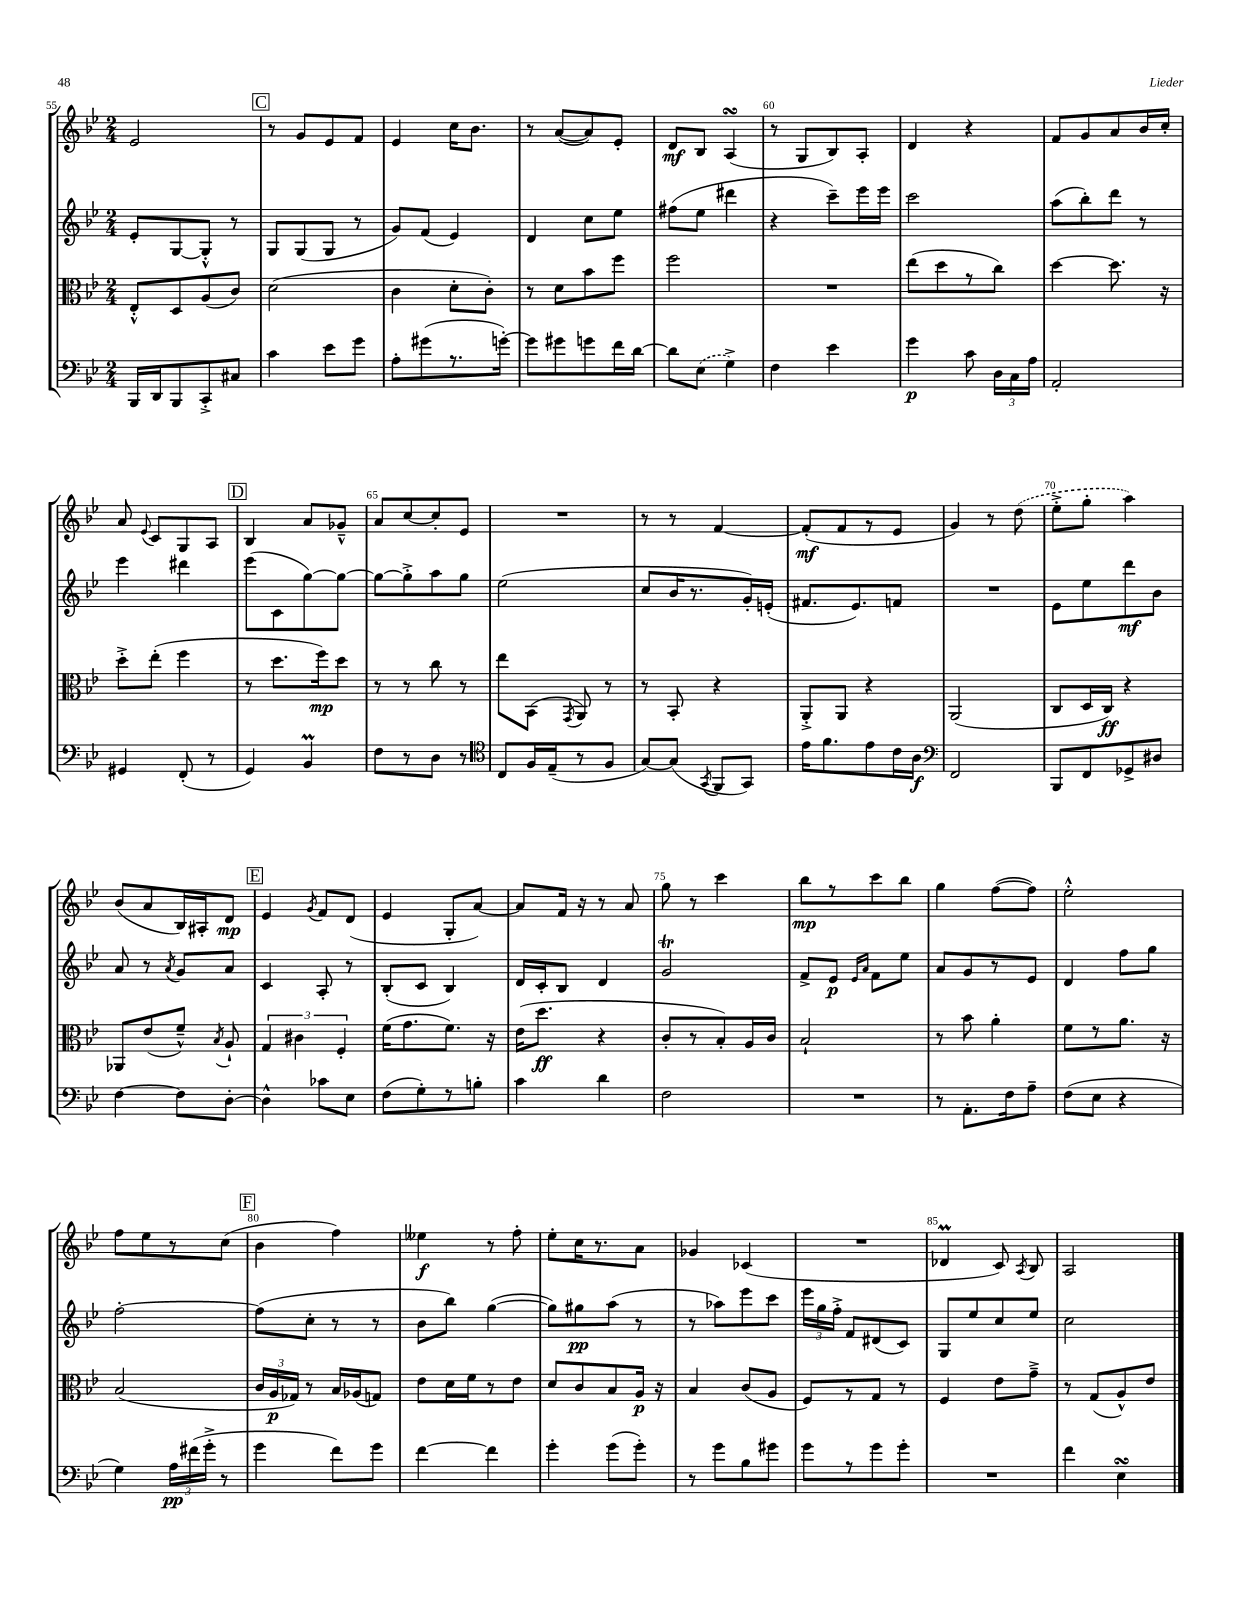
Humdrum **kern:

**kern	**dynam	**kern	**dynam	**kern	**dynam	**kern	**dynam
*part4	*part4	*part3	*part3	*part2	*part2	*part1	*part1
*staff4	*staff4	*staff3	*staff3	*staff2	*staff2	*staff1	*staff1
*clefF4	*	*clefC3	*	*clefG2	*	*clefG2	*
*k[b-e-]	*	*k[b-e-]	*	*k[b-e-]	*	*k[b-e-]	*
*M2/4	*	*M2/4	*	*M2/4	*	*M2/4	*
=55	=55	=55	=55	=55	=55	=55	=55
16BBB-/LL	.	8E-'^^/L	.	8e-'/L	.	2e-/	.
16DD/J	.	.	.	.	.	.	.
8BBB-/	.	8D/	.	[8G/	.	.	.
8CC'^/	.	(8A/	.	8G'^^/J]	.	.	.
8C#X/J	.	8c/J)	.	8r	.	.	.
!!LO:REH:place=s1:t=C
=56	=56	=56	=56	=56	=56	=56	=56
4c\	.	(2d\	.	8G/L	.	8r	.
.	.	.	.	(8G/	.	8g/L	.
8e-\L	.	.	.	8G/J	.	8e-/	.
8g\J	.	.	.	8r	.	8f/J	.
=57	=57	=57	=57	=57	=57	=57	=57
8A'\L	.	4c\	.	8g/L)	.	4e-/	.
(8g#X\	.	.	.	(8f/J	.	.	.
8.r	.	8d'\L	.	4e-/)	.	16cc\KL	.
.	.	.	.	.	.	8.b-\J	.
.	.	8c'\J)	.	.	.	.	.
[16gn'\Jk)	.	.	.	.	.	.	.
=58	=58	=58	=58	=58	=58	=58	=58
8g\L]	.	8r	.	4d/	.	8r	.
8g#X\	.	8d\L	.	.	.	([8a/L	.
8gn\	.	8b-\	.	8cc\L	.	8a/])	.
16f\L	.	8ff\J	.	8ee-\J	.	8e-'/J	.
[16d\JJ	.	.	.	.	.	.	.
=59	=59	=59	=59	=59	=59	=59	=59
8d\L]	.	2ff\	.	(8ff#X\L	.	8d/L	mf
(8E-\J	.	.	.	8ee-\J	.	8B-/J	.
4G^\)	.	.	.	4ddd#X\	.	(4AsSsS/	.
=60	=60	=60	=60	=60	=60	=60	=60
4F\	.	2r	.	4r	.	8r	.
.	.	.	.	.	.	8G/L	.
4e-\	.	.	.	8ccc~\L)	.	8B-/)	.
.	.	.	.	16eee-\L	.	8A'/J	.
.	.	.	.	16eee-\JJ	.	.	.
=61	=61	=61	=61	=61	=61	=61	=61
4g\	p	(8ee-\L	.	2ccc\	.	4d/	.
.	.	8dd\	.	.	.	.	.
8c\	.	8r	.	.	.	4r	.
24D\LL	.	8cc\J)	.	.	.	.	.
24C\	.	.	.	.	.	.	.
24A\JJ	.	.	.	.	.	.	.
=62	=62	=62	=62	=62	=62	=62	=62
2AA'/	.	[4dd\	.	(8aa\L	.	8f/L	.
.	.	.	.	8bb-'\)	.	8g/	.
.	.	8.dd\]	.	8ddd\J	.	8a/	.
.	.	.	.	8r	.	16b-/L	.
.	.	16r	.	.	.	16cc'/JJ	.
!!LO:LB:g=z
=63	=63	=63	=63	=63	=63	=63	=63
4GG#X/	.	8dd'^\L	.	4eee-\	.	8a/	.
.	.	.	.	.	.	8qqe-/	.
.	.	(8ee-'\J	.	.	.	8c/L	.
(8FF'/	.	4ff\	.	4ddd#X\	.	8G/	.
8r	.	.	.	.	.	8A/J	.
!!LO:REH:place=s1:t=D
=64	=64	=64	=64	=64	=64	=64	=64
4GG/)	.	8r	.	(8eee-\L	.	4B-/	.
.	.	8.dd\L	.	8c\	.	.	.
4BB-M/	.	.	.	[8gg\)	.	8a/L	.
.	.	16ff\k)	mp	.	.	.	.
.	.	8dd\J	.	8gg\J_	.	8g-X~^^/J	.
=65	=65	=65	=65	=65	=65	=65	=65
8F\L	.	8r	.	8gg\L_	.	8a/L	.
8r	.	8r	.	8gg'^\]	.	[8cc/	.
8D\J	.	8cc\	.	8aa\	.	8cc'/]	.
8r	.	8r	.	8gg\J	.	8e-/J	.
=66	=66	=66	=66	=66	=66	=66	=66
*clefC4	*	*	*	*	*	*	*
8C/L	.	8ee-\L	.	(2ee-\	.	2r	.
16F/L	.	(8BB-\J	.	.	.	.	.
(16E-~/J	.	.	.	.	.	.	.
.	.	8qGG/	.	.	.	.	.
8r	.	8AA/)	.	.	.	.	.
8F/J	.	8r	.	.	.	.	.
=67	=67	=67	=67	=67	=67	=67	=67
[8G/L)	.	8r	.	8cc/L	.	8r	.
(8G/J]	.	8BB-'/	.	16b-/K	.	8r	.
.	.	.	.	8.r	.	.	.
8qGG/	.	.	.	.	.	.	.
8FF/L	.	4r	.	.	.	[4f/	.
8GG/J)	.	.	.	16g'/L)	.	.	.
.	.	.	.	(16en'/JJ	.	.	.
=68	=68	=68	=68	=68	=68	=68	=68
16e-\KL	.	8AA'^/L	.	8.f#X/L	.	(8f'/L]	mf
8.f\	.	.	.	.	.	.	.
.	.	8AA/J	.	.	.	8f/	.
.	.	.	.	8.e-/)	.	.	.
8e-\	.	4r	.	.	.	8r	.
16c\L	.	.	.	8fn/J	.	8e-/J	.
16A\JJ	f	.	.	.	.	.	.
=69	=69	=69	=69	=69	=69	=69	=69
*clefF4	*	*	*	*	*	*	*
2FF/	.	(2AA/	.	2r	.	4g/)	.
.	.	.	.	.	.	8r	.
.	.	.	.	.	.	(8dd\	.
=70	=70	=70	=70	=70	=70	=70	=70
8BBB-/L	.	8C/L	.	8e-\L	.	8ee-'^\L	.
8FF/	.	16D/L	.	8ee-\	.	8gg'\J	.
.	.	16C/JJ)	ff	.	.	.	.
8GG-X^/	.	4r	.	8ddd\	mf	4aa\)	.
8D#X/J	.	.	.	8b-\J	.	.	.
!!LO:LB:g=z
=71	=71	=71	=71	=71	=71	=71	=71
[4F\	.	8AA-X/L	.	8a/	.	(8b-/L	.
.	.	(8e-/	.	8r	.	8a/	.
.	.	.	.	8qa/	.	.	.
8F\L]	.	8f~^^/J)	.	8g/L	.	16B-/L)	.
.	.	.	.	.	.	16A#X'/J	.
.	.	8qB-/	.	.	.	.	.
[8D'\J	.	8A`/	.	8a/J	.	8d/J	mp
!!LO:REH:place=s1:t=E
=72	=72	=72	=72	=72	=72	=72	=72
4D^^\]	.	6G/	.	4c/	.	4e-/	.
.	.	6c#X\	.	.	.	.	.
.	.	.	.	.	.	8qg/	.
8c-X\L	.	.	.	8A'/	.	8f/L	.
.	.	6F'/	.	.	.	.	.
8E-\J	.	.	.	8r	.	(8d/J	.
=73	=73	=73	=73	=73	=73	=73	=73
(8F\L	.	(16f\KL	.	(8B-'/L	.	4e-/	.
.	.	8.g\	.	.	.	.	.
8G'\)	.	.	.	8c/J	.	.	.
8r	.	8.f\J)	.	4B-/)	.	8G'/L	.
8Bn'\J	.	.	.	.	.	[8a/J)	.
.	.	16r	.	.	.	.	.
=74	=74	=74	=74	=74	=74	=74	=74
4c\	.	(16e-\KL	.	16d/LL	.	8a/L]	.
.	.	8.dd\J	ff	16c'/J	.	.	.
.	.	.	.	8B-/J	.	16f/Jk	.
.	.	.	.	.	.	16r	.
4d\	.	4r	.	4d/	.	8r	.
.	.	.	.	.	.	8a/	.
=75	=75	=75	=75	=75	=75	=75	=75
2F\	.	8c'/L	.	2gT/	.	8gg\	.
.	.	8r	.	.	.	8r	.
.	.	8B-'/)	.	.	.	4ccc\	.
.	.	16A/L	.	.	.	.	.
.	.	16c/JJ	.	.	.	.	.
=76	=76	=76	=76	=76	=76	=76	=76
2r	.	2B-`/	.	8f^/L	.	8bb-\L	mp
.	.	.	.	8e-/J	p	8r	.
.	.	.	.	16qqe-/LL	.	.	.
.	.	.	.	16qqa/JJ	.	.	.
.	.	.	.	8f\L	.	8ccc\	.
.	.	.	.	8ee-\J	.	8bb-\J	.
=77	=77	=77	=77	=77	=77	=77	=77
8r	.	8r	.	8a/L	.	4gg\	.
8.AA'\L	.	8b-\	.	8g/	.	.	.
.	.	4a'\	.	8r	.	([8ff\L	.
16F\k	.	.	.	.	.	.	.
8A~\J	.	.	.	8e-/J	.	8ff\J])	.
=78	=78	=78	=78	=78	=78	=78	=78
(8F\L	.	8f\L	.	4d/	.	2ee-'^^\	.
8E-\J	.	8r	.	.	.	.	.
4r	.	8.a\J	.	8ff\L	.	.	.
.	.	.	.	8gg\J	.	.	.
.	.	16r	.	.	.	.	.
!!LO:LB:g=z
=79	=79	=79	=79	=79	=79	=79	=79
4G\)	.	(2B-/	.	[2ff'\	.	8ff\L	.
.	.	.	.	.	.	8ee-\	.
24A\LL	pp	.	.	.	.	8r	.
(24f#X\	.	.	.	.	.	.	.
24g'^\JJ	.	.	.	.	.	.	.
8r	.	.	.	.	.	(8cc\J	.
!!LO:REH:place=s1:t=F
=80	=80	=80	=80	=80	=80	=80	=80
4g\	.	24c/LL	.	(8ff\L]	.	4b-\	.
.	.	24A/	p	.	.	.	.
.	.	24G-X/JJ)	.	.	.	.	.
.	.	8r	.	8cc'\J	.	.	.
8f\L)	.	16B-/LL	.	8r	.	4ff\)	.
.	.	(16A-X/J	.	.	.	.	.
8g\J	.	8Gn/J)	.	8r	.	.	.
=81	=81	=81	=81	=81	=81	=81	=81
[4f\	.	8e-\L	.	8b-\L	.	4ee--X\	f
.	.	16d\L	.	8bb-\J)	.	.	.
.	.	16f\J	.	.	.	.	.
4f\]	.	8r	.	([4gg\	.	8r	.
.	.	8e-\J	.	.	.	8ff'\	.
=82	=82	=82	=82	=82	=82	=82	=82
4g'\	.	8d/L	.	8gg\L])	.	8ee-'\L	.
.	.	8c/	.	8gg#X\	pp	16cc\K	.
.	.	.	.	.	.	8.r	.
(8g\L	.	8B-/	.	(8aa\J	.	.	.
8g'\J)	.	16A/Jk	p	8r	.	8a\J	.
.	.	16r	.	.	.	.	.
=83	=83	=83	=83	=83	=83	=83	=83
8r	.	4B-/	.	8r	.	4g-X/	.
8g\L	.	.	.	8aa-X\L)	.	.	.
8B-\	.	(8c/L	.	8eee-\	.	(4c-X/	.
8g#X\J	.	8A/J	.	8ccc\J	.	.	.
=84	=84	=84	=84	=84	=84	=84	=84
8g\L	.	8F/L)	.	24eee-\LL	.	2r	.
.	.	.	.	24gg\	.	.	.
.	.	.	.	24ff'^\JJ	.	.	.
8r	.	8r	.	8f/L	.	.	.
8g\	.	8G/J	.	(8d#X/	.	.	.
8g'\J	.	8r	.	8c/J)	.	.	.
=85	=85	=85	=85	=85	=85	=85	=85
2r	.	4F/	.	8G/L	.	4d-XM/	.
.	.	.	.	8ee-/	.	.	.
.	.	8e-\L	.	8cc/	.	8c/)	.
.	.	.	.	.	.	8qA/	.
.	.	8g~^\J	.	8ee-/J	.	8B-/	.
=86	=86	=86	=86	=86	=86	=86	=86
4f\	.	8r	.	2cc\	.	2A/	.
.	.	(8G/L	.	.	.	.	.
4E-sSSs\	.	8A^^/)	.	.	.	.	.
.	.	8e-/J	.	.	.	.	.
==	==	==	==	==	==	==	==
*-	*-	*-	*-	*-	*-	*-	*-
